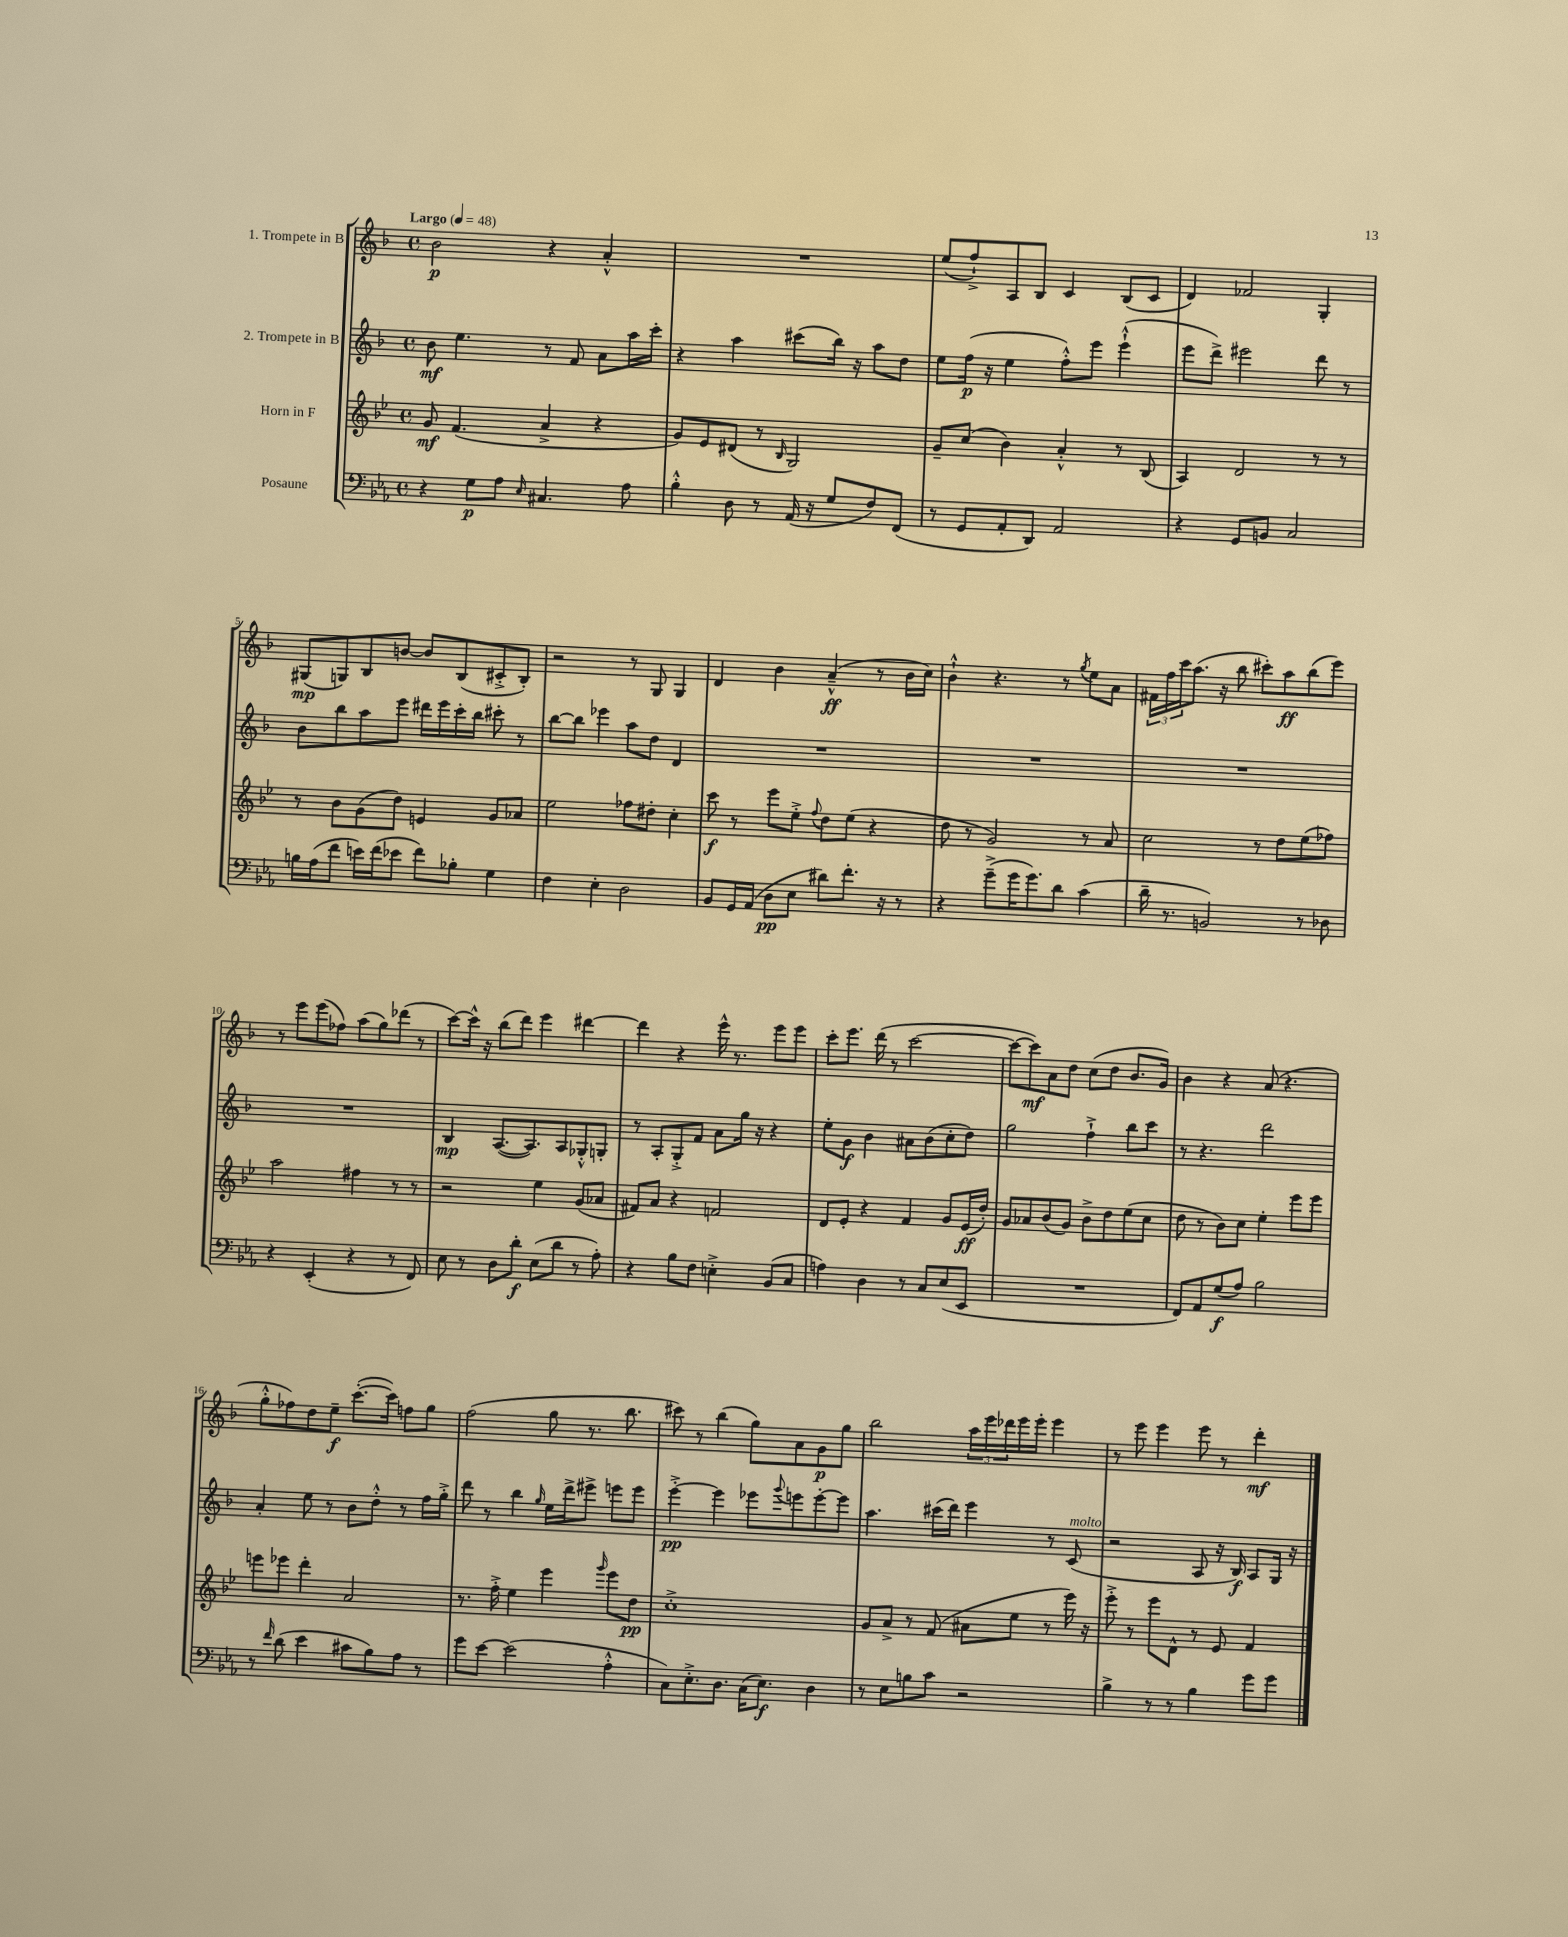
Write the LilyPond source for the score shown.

<<
\new StaffGroup <<
\new Staff = "s0" \with { instrumentName = "1. Trompete in B" } {
    \clef treble \key f \major \defaultTimeSignature \time 4/4 \tempo "Largo" 4 = 48
    bes'2\p r4 a'4-.-^ |
    R1 |
    e''8( f''8-!->) a8 bes8 c'4 bes8( c'8 |
    d'4) fes'2 g4-. |
    gis8\mp( g8) bes8 b'8~ b'8 bes8( cis'8-.-> bes8-.) |
    r2 r8 g8 g4 |
    d'4 bes'4 a'4---^\ff( r8 bes'16 c''16) |
    bes'4-!-^ r4. r8 \acciaccatura { g''8 } e''8 a'8 |
    \tuplet 3/2 { fis'16 f''16 c'''16 } a''8.( r16 bes''8 cis'''8-.) a''8\ff bes''8( e'''8) |
    r8 e'''8 e'''8( fes''8) a''8( g''8) des'''8( r8 |
    c'''8~) c'''16-^ r16 bes''8( d'''8) e'''4 dis'''4~ |
    dis'''4 r4 e'''16-^ r8. e'''8 e'''8 |
    c'''8-. e'''8. d'''16( r8 c'''2~ |
    c'''8~ c'''8\mf) a'8 d''8 c''8( d''8 bes'8. g'16) |
    bes'4 r4 a'8( r4. |
    g''8-.-^ fes''8) d''8 e''8--\f c'''8.~-.( c'''16) f''8 g''8 |
    f''2( g''8 r8. bes''8. |
    cis'''8) r8 bes''4( g''8) a'8 g'8\p g''8 |
    bes''2 \tuplet 3/2 { a''16 e'''16 des'''16 } e'''16 e'''16-. e'''4 |
    r8 e'''8 e'''4 e'''8 r8 d'''4-.\mf \bar "|." |
}
\new Staff = "s1" \with { instrumentName = "2. Trompete in B" } {
    \clef treble \key f \major \defaultTimeSignature \time 4/4
    bes'8\mf e''4. r8 f'8 a'8 a''16 c'''16-. |
    r4 a''4 cis'''8( bes''16) r16 a''8 d''8 |
    e''8 f''16\p( r16 e''4 f''8-.-^) e'''8 e'''4-!-^( |
    e'''8 d'''8->) eis'''2 d'''8 r8 |
    bes'8 bes''8 a''8 e'''8 dis'''16 e'''16 c'''16-. bes''16 cis'''8-. r8 |
    bes''8~ bes''8 ees'''4 a''8 d''8 d'4 |
    R1 |
    R1 |
    R1 |
    R1 |
    bes4\mp a8.~( a8.) a8 ges8-.-^ g8-. |
    r8 a8-. g8-.-> f'8 a'8 g''16 r16 r4 |
    e''8-. g'8\f bes'4 ais'8 bes'8( c''8-. d''8) |
    g''2 f''4-!-> bes''8 c'''8 |
    r8 r4. d'''2 |
    a'4-. e''8 r8 bes'8 d''8-.-^ r8 f''16 g''16-.-> |
    d'''8 r8 bes''4 \grace { g''16 } e''16 d'''16-> eis'''8-> e'''8 e'''8 |
    e'''4~-.->\pp e'''4 ees'''8 \appoggiatura { g'''8 } e'''8 e'''8~-. e'''8 |
    a''4. cis'''16( d'''16) e'''4 r8 c'8^\markup { \italic "molto" }( |
    r2 a8 r16 bes16\f) a8 g16 r16 \bar "|." |
}
\new Staff = "s2" \with { instrumentName = "Horn in F" } {
    \clef treble \key bes \major \defaultTimeSignature \time 4/4
    g'8\mf f'4.( a'4-> r4 |
    g'8) ees'8 dis'8( r8 \grace { bes16 } g2) |
    g'8-- c''8( bes'4) a'4-.-^ r8 bes8( |
    a4) d'2 r8 r8 |
    r8 bes'8 g'8( d''8) e'4 g'8 aes'8 |
    ees''2 fes''8 dis''8-. c''4-. |
    c'''8\f r8 ees'''8 ees''8-.-> \appoggiatura { f''8 } d''8 ees''8( r4 |
    d''8 r8 g'2) r8 a'8 |
    c''2 r8 d''8 ees''8( fes''8) |
    a''2 fis''4 r8 r8 |
    r2 ees''4 g'8( aes'8 |
    fis'8) a'8 r4 f'2 |
    d'8 ees'8-. r4 f'4 g'8 ees'16\ff( d''16-.) |
    g'8 aes'8 bes'8( g'8) bes'8-> d''8 ees''8( c''8 |
    d''8 r8 bes'8) c''8 ees''4-. ees'''8 ees'''8 |
    e'''8 ees'''8 d'''4-. a'2 |
    r8. f''16-.-> ees''4 ees'''4 \grace { g'''16 } ees'''8 d''8\pp |
    c''1-.-> |
    g'8 a'8-> r8 f'8( ais'8 ees''8 r8 ees'''16) r16 |
    ees'''8-.-> r8 ees'''8 d'8-^ r8 ees'8 f'4 \bar "|." |
}
\new Staff = "s3" \with { instrumentName = "Posaune" } {
    \clef bass \key ees \major \defaultTimeSignature \time 4/4
    r4 g8\p aes8 \grace { ees16 } cis4. aes8 |
    bes4-.-^ d8 r8 aes,16( r16 g8 f8) f,8( |
    r8 g,8 aes,8-. d,8) aes,2 |
    r4 g,8 b,8 c2 |
    b16 aes16( f'8 e'16) f'16( ees'8 f'8) bes8-. g4 |
    f4 ees4-. d2 |
    bes,8 g,16 aes,16( d8\pp ees8 dis'8) f'8.-. r16 r8 |
    r4 g'8--->( g'16 g'8.) d'8 c'4( |
    d'16-- r8. b,2) r8 des8 |
    r4 ees,4-.( r4 r8 f,8) |
    ees8 r8 d8 d'8-.\f ees8( d'8 r8 aes8-.) |
    r4 bes8 f8 e4-.-> bes,8( c8 |
    a4) d4 r8 c8 ees8( ees,8 |
    R1 |
    f,8) aes,8 g8\f( aes8) bes2 |
    r8 \grace { f'16 } d'8( ees'4 cis'8 bes8) aes8 r8 |
    g'8 ees'8~ ees'2( aes4-.-^ |
    c8) ees8.-.-> d8. c16( ees8.\f) d4 |
    r8 ees8 b8 c'8 r2 |
    bes4-> r8 r8 bes4 g'8 g'8 \bar "|." |
}
>>
>>
